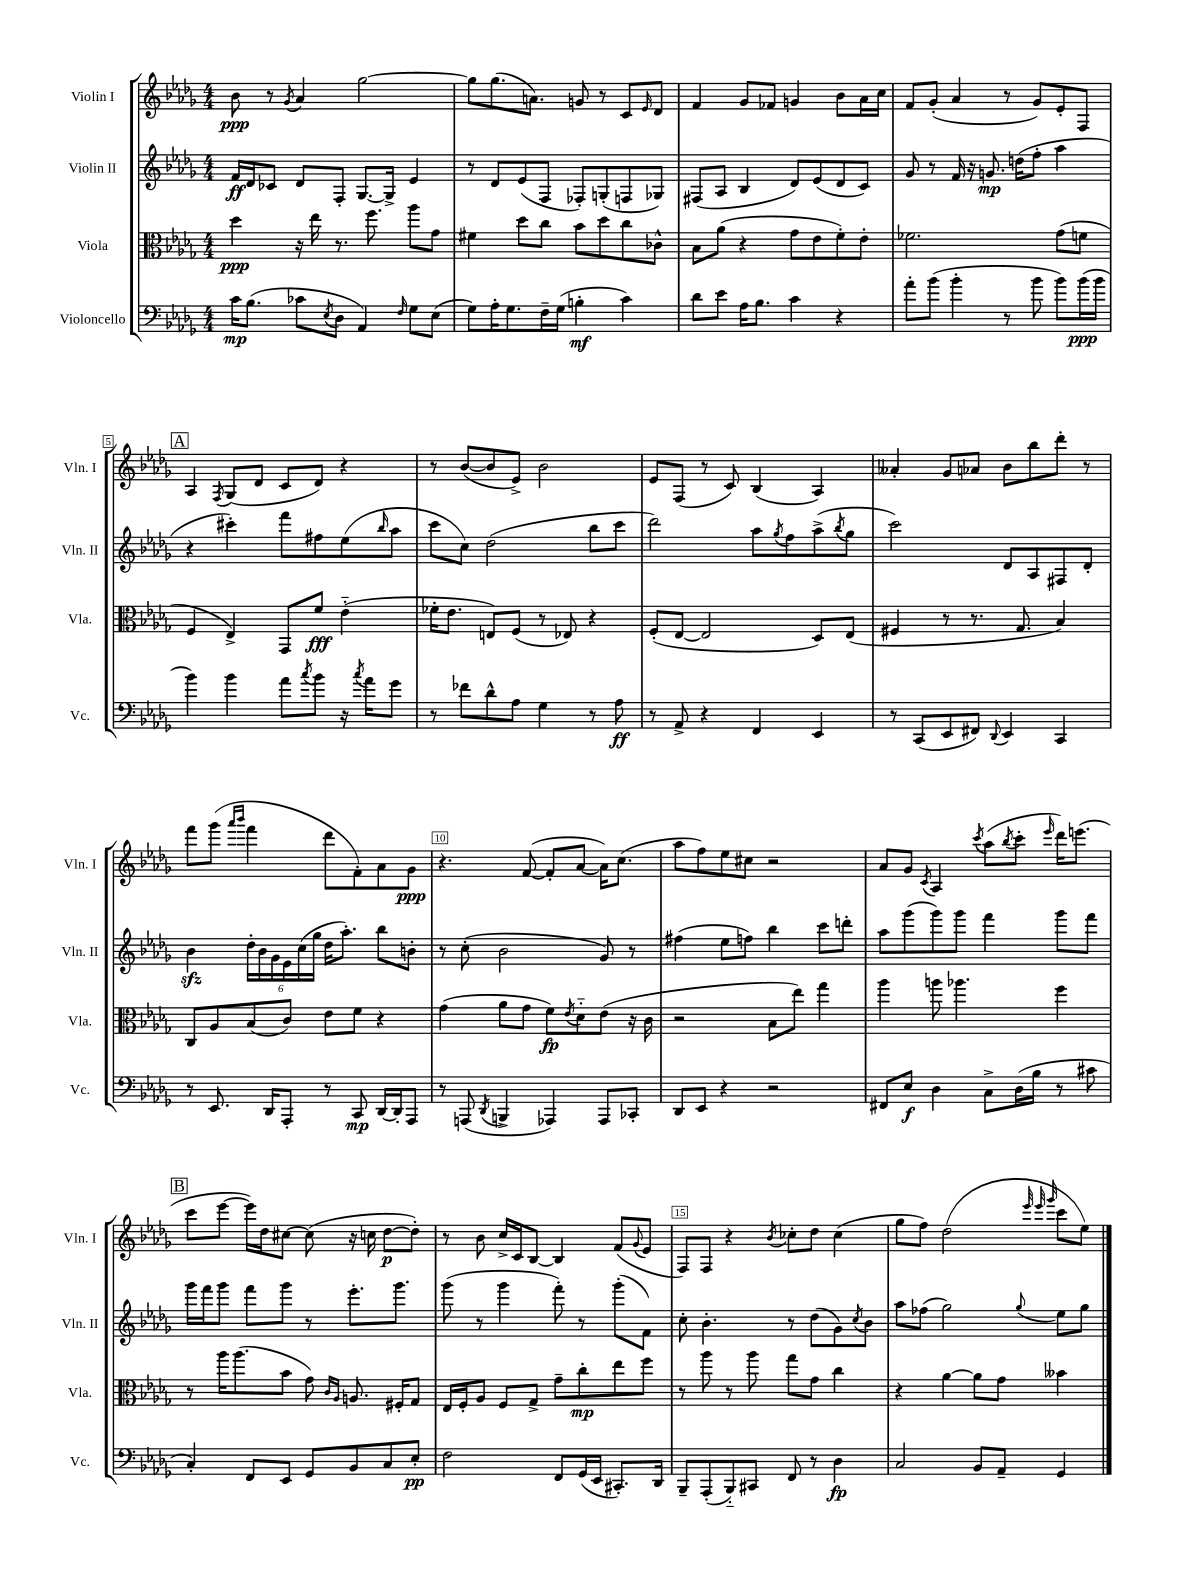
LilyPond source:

<<
\new StaffGroup <<
\new Staff = "s0" \with { instrumentName = "Violin I" shortInstrumentName = "Vln. I" } {
    \clef treble \key des \major \numericTimeSignature \time 4/4
    bes'8\ppp r8 \acciaccatura { ges'8 } aes'4 ges''2~ |
    ges''8 ges''8.( a'8.) g'8 r8 c'8 \grace { ees'16 } des'8 |
    f'4 ges'8 fes'8 g'4 bes'8 aes'16 c''16 |
    f'8 ges'8-.( aes'4 r8 ges'8) ees'8-. f8 |
    \mark \markup { \box "A" } aes4 \acciaccatura { f8 } ges8( des'8 c'8 des'8) r4 |
    r8 bes'8~( bes'8 ees'8->) bes'2 |
    ees'8 f8( r8 c'8) bes4( aes4) |
    aeses'4-. ges'8 aes'8 bes'8 bes''8 des'''8-. r8 |
    f'''8 ges'''8( \grace { aes'''16 bes'''16 } f'''4 des'''8 f'8-.) aes'8 ges'8\ppp |
    r4. f'8~( f'8-. aes'8~ aes'16) c''8.( |
    aes''8 f''8) ees''8 cis''8 r2 |
    aes'8 ges'8 \acciaccatura { c'8 } aes4 \acciaccatura { c'''8 } aes''8( \acciaccatura { bes''8 } c'''8-. \grace { ees'''16 } des'''16) e'''8.( |
    \mark \markup { \box "B" } c'''8 ees'''8~ ees'''16) des''16 cis''8~ cis''8( r16 c''16 des''8~\p des''8-.) |
    r8 bes'8 c''16-> c'16 bes8~ bes4 f'8( \appoggiatura { ges'8 } ees'8 |
    f8) f8 r4 \acciaccatura { bes'8 } ces''8-. des''8 ces''4( |
    ges''8 f''8) des''2( \grace { ees'''32 ees'''32 ges'''32 } c'''8 ees''8) \bar "|." |
}
\new Staff = "s1" \with { instrumentName = "Violin II" shortInstrumentName = "Vln. II" } {
    \clef treble \key des \major \numericTimeSignature \time 4/4
    f'16\ff des'16 ces'8 des'8 f8-. ges8.~ ges16-> ees'4 |
    r8 des'8 ees'8( f8 fes8-.) g8-.( f8 ges8) |
    fis8( aes8 bes4 des'8) ees'8( des'8 c'8) |
    ges'8 r8 f'16 r16 g'8.\mp d''16( f''8-. aes''4 |
    \mark \markup { \box "A" } r4 cis'''4-.) f'''8 fis''8 ees''8( \grace { bes''16 } aes''8 |
    c'''8 c''8) des''2( bes''8 c'''8 |
    des'''2) aes''8 \acciaccatura { ges''8 } f''8 aes''8->( \acciaccatura { bes''8 } ges''8 |
    c'''2) des'8 aes8 fis8 des'8-. |
    bes'4\sfz \tuplet 6/4 { des''16-. bes'16 ges'16 ees'16 c''16( ges''16 } des''16 aes''8.-.) bes''8 b'8-. |
    r8 c''8-.( bes'2 ges'8) r8 |
    fis''4( ees''8 f''8) bes''4 c'''8 d'''8-. |
    aes''8 ges'''8( ges'''8) ges'''8 f'''4 ges'''8 f'''8 |
    \mark \markup { \box "B" } ges'''16 f'''16 ges'''8 f'''8 ges'''8 r8 ees'''8.-. ges'''8. |
    ges'''8( r8 ges'''4 f'''8-.) r8 ges'''8-.( f'8) |
    c''8-. bes'4.-. r8 des''8( ges'8) \acciaccatura { c''8 } bes'8 |
    aes''8 fes''8( ges''2) \appoggiatura { ges''8 } ees''8 ges''8 \bar "|." |
}
\new Staff = "s2" \with { instrumentName = "Viola" shortInstrumentName = "Vla." } {
    \clef alto \key des \major \numericTimeSignature \time 4/4
    des''4\ppp r16 ees''16 r8. f''8. aes''8 ges'8 |
    fis'4 des''8 c''8 bes'8 des''8 c''8 ces'8-^ |
    bes8 aes'8( r4 ges'8 ees'8 f'8-.) ees'8-. |
    fes'2. ges'8( f'8 |
    \mark \markup { \box "A" } f4 ees4->) ges,8 f'8\fff ees'4-_( |
    fes'16-. ees'8. e8) f8( r8 ees8) r4 |
    f8-.( ees8~ ees2 des8) ees8( |
    fis4 r8 r8. ges8. bes4) |
    c8 aes8 bes8( c'8) ees'8 f'8 r4 |
    ges'4( aes'8 ges'8 f'8\fp) \acciaccatura { ees'8 } des'8-_ ees'8( r16 c'16 |
    r2 bes8 ees''8) ges''4 |
    aes''4 a''8 aes''4. f''4 |
    \mark \markup { \box "B" } r8 aes''16 aes''8.( bes'8 ges'8) \grace { c'16 aes16 } a8. fis16-. ges8 |
    ees16 f16-. aes8 f8 ges8-> ges'8-- c''8-.\mp ees''8 f''8 |
    r8 aes''8 r8 aes''8 ges''8 ges'8 c''4 |
    r4 aes'4~ aes'8 ges'8 beses'4 \bar "|." |
}
\new Staff = "s3" \with { instrumentName = "Violoncello" shortInstrumentName = "Vc." } {
    \clef bass \key des \major \numericTimeSignature \time 4/4
    c'16\mp bes8.( ces'8 \acciaccatura { ees8 } des8 aes,4) \grace { f16 } ges8 ees8( |
    ges8) aes16-. ges8. f16-- ges16( b4-.\mf c'4) |
    des'8 ees'8 aes16 bes8. c'4 r4 |
    aes'8-. bes'8( bes'4-. r8 bes'8 bes'8) bes'16\ppp( bes'16 |
    \mark \markup { \box "A" } bes'4) bes'4 aes'8 \acciaccatura { c''8 } bes'8 r16 \acciaccatura { c''8 } aes'16 ges'8 |
    r8 fes'8 des'8-^ aes8 ges4 r8 aes8\ff |
    r8 aes,8-> r4 f,4 ees,4 |
    r8 c,8( ees,8 fis,8) \appoggiatura { des,8 } ees,4 c,4 |
    r8 ees,8. des,16 aes,,8-. r8 c,8\mp des,16~ des,16-. aes,,8 |
    r8 a,,8( \acciaccatura { des,8 } b,,4-> aes,,4) aes,,8 ces,8-. |
    des,8 ees,8 r4 r2 |
    fis,8 ees8\f des4 c8-> des16( bes16 r8 cis'8 |
    \mark \markup { \box "B" } c4-.) f,8 ees,8 ges,8 bes,8 c8 ees8-.\pp |
    f2 f,8 ges,16( ees,16 cis,8.-.) des,16 |
    bes,,8-- aes,,8-.( bes,,8-_) cis,8 f,8 r8 des4\fp |
    c2 bes,8 aes,8-- ges,4 \bar "|." |
}
>>
>>
\layout { \context { \Score \override BarNumber.break-visibility = ##(#f #t #t) barNumberVisibility = #(every-nth-bar-number-visible 5) \override BarNumber.stencil = #(make-stencil-boxer 0.1 0.3 ly:text-interface::print) } }
